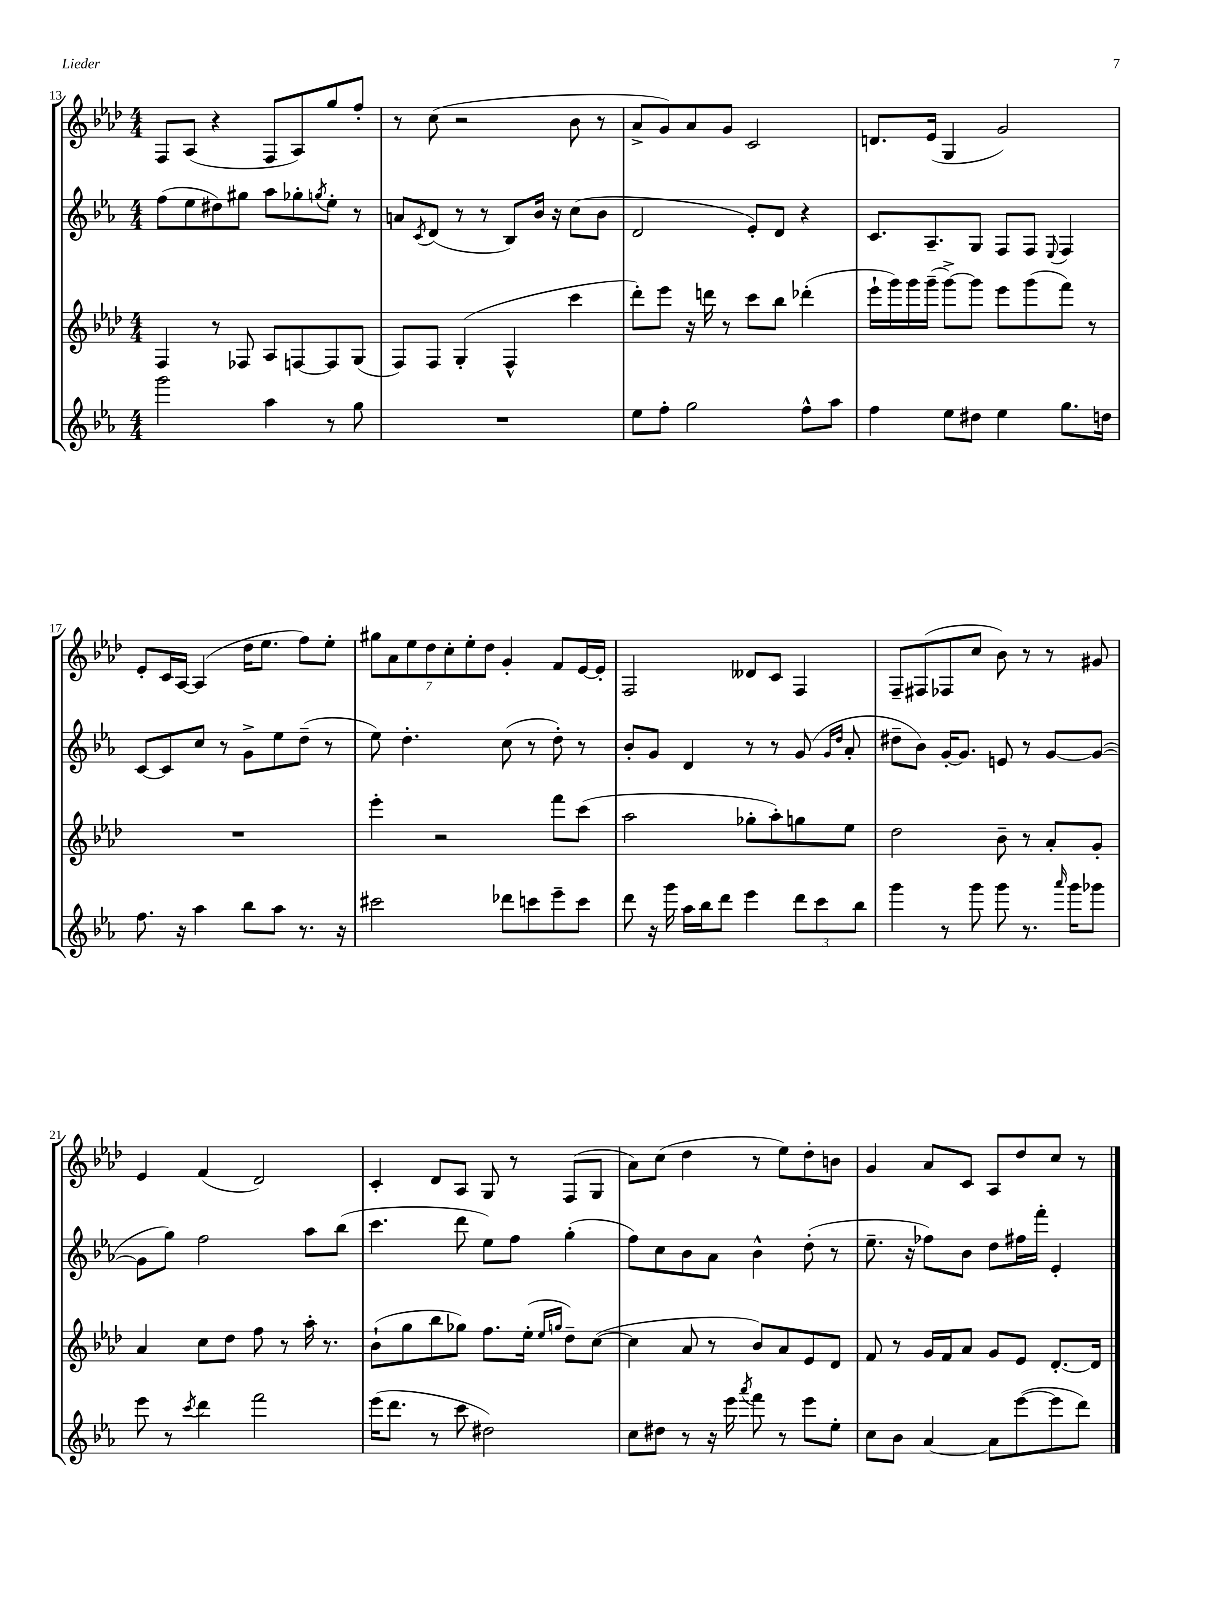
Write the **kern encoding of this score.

**kern	**kern	**kern	**kern
*part4	*part3	*part2	*part1
*staff4	*staff3	*staff2	*staff1
*clefG2	*clefG2	*clefG2	*clefG2
*k[b-e-a-]	*k[b-e-a-d-]	*k[b-e-a-]	*k[b-e-a-d-]
*M4/4	*M4/4	*M4/4	*M4/4
=13	=13	=13	=13
2ggg\	4F/	(8ff\L	8F/L
.	.	8ee-\	(8A-/J
.	8r	8dd#X\)	4r
.	8F-X/	8gg#X\J	.
4aa-\	8A-/L	8aa-\L	8F/L
.	[8Fn/	8gg-X'\	8A-/)
.	.	8qggn/	.
8r	8F/]	8ee-'\J	8gg/
8gg\	(8G/J	8r	8ff'/J
=14	=14	=14	=14
1r	8F/L)	8an/L	8r
.	.	8qc/	.
.	8F/J	(8d/J	(8cc\
.	(4G'/	8r	2r
.	.	8r	.
.	4F^^/	8B-/L)	.
.	.	16b-/Jk	.
.	.	16r	.
.	4ccc\	(8cc\L	8b-\
.	.	8b-\J	8r
=15	=15	=15	=15
8ee-\L	8ddd-'\L)	2d/	8a-^/L
8ff'\J	8eee-\J	.	8g/)
2gg\	16r	.	8a-/
.	16dddn\	.	.
.	8r	.	8g/J
.	8ccc\L	8e-'/L)	2c/
.	8bb-\J	8d/J	.
8ff^^\L	(4ddd-X'\	4r	.
8aa-\J	.	.	.
=16	=16	=16	=16
4ff\	16eee-`\LL	8.c/L	8.dn/L
.	16ggg\)	.	.
.	16ggg\	.	.
.	(16ggg~\JJ	8.A-~/	(16e-/Jk
8ee-\L	[8ggg^\L)	.	4G/
8dd#X\J	8ggg\J]	8G/J	.
4ee-\	8eee-\L	8F/L	2g/)
.	(8ggg\	8F/J	.
.	.	8qqE-/	.
8.gg\L	8fff\J)	4F/	.
.	8r	.	.
16ddn\Jk	.	.	.
!!LO:LB:g=z
=17	=17	=17	=17
8.ff\	1r	[8c/L	8e-'/L
.	.	8c/]	16c/L
16r	.	.	[16A-/JJ
4aa-\	.	8cc/J	(4A-/]
.	.	8r	.
8bb-\L	.	8g^\L	16dd-\KL
.	.	.	8.ee-\J
8aa-\J	.	8ee-\	.
8.r	.	(8dd~\J	8ff\L)
.	.	8r	8ee-'\J
16r	.	.	.
=18	=18	=18	=18
2ccc#X\	4eee-'\	8ee-\)	14gg#X\L
.	.	.	14a-\
.	.	4.dd'\	.
.	.	.	14ee-\
.	.	.	14dd-\
.	2r	.	.
.	.	.	14cc'\
.	.	.	14ee-'\
.	.	.	14dd-\J
8ddd-X\L	.	(8cc\	4g'/
8cccn\	.	8r	.
8eee-~\	8fff\L	8dd'\)	8f/L
8ccc\J	(8ccc\J	8r	[16e-/L
.	.	.	16e-'/JJ]
=19	=19	=19	=19
8ddd\	2aa-\	8b-'/L	2F/
16r	.	8g/J	.
16ggg\	.	.	.
16aa-\LL	.	4d/	.
16bb-\J	.	.	.
8ddd\J	.	.	.
4eee-\	8gg-X'\L	8r	8d--X/L
.	8aa-'\)	8r	8c/J
12ddd\L	8ggn\	(8g/	4F/
12ccc\	.	.	.
.	.	16qqg/LL	.
.	.	16qqdd/JJ	.
.	8ee-\J	8a-'/	.
12bb-\J	.	.	.
=20	=20	=20	=20
4ggg\	2dd-\	8dd#X~\L	8F~/L
.	.	8b-\J)	(8F#X/
8r	.	[16g'/KL	8F-X/
.	.	8.g/J]	.
8ggg\	.	.	8cc/J
8ggg\	8b-~\	8en/	8b-\)
8.r	8r	8r	8r
.	8a-'/L	[8g/L	8r
16qqaaa-/	.	.	.
16ggg\KL	.	.	.
8ggg-X\J	8g'/J	(8g/J_	8g#X/
!!LO:LB:g=z
=21	=21	=21	=21
8eee-\	4a-/	8g\L]	4e-/
8r	.	8gg\J)	.
8qccc/	.	.	.
4ddd\	8cc\L	2ff\	(4f/
.	8dd-\J	.	.
2fff\	8ff\	.	2d-/)
.	8r	.	.
.	16aa-'\	8aa-\L	.
.	8.r	.	.
.	.	(8bb-\J	.
=22	=22	=22	=22
(16eee-\KL	(8b-`\L	4.ccc\	4c'/
8.ddd\J	.	.	.
.	8gg\	.	.
8r	8bb-\	.	8d-/L
8ccc\	8gg-X\J)	8ddd\	8A-/J
2dd#X\)	8.ff\L	8ee-\L)	8G/
.	.	8ff\J	8r
.	(16ee-'\Jk	.	.
.	16qqee-/LL	.	.
.	16qqggn/JJ	.	.
.	8dd-~\L)	(4gg'\	(8F/L
.	([8cc\J	.	8G/J
=23	=23	=23	=23
8cc\L	4cc\]	8ff\L)	8a-\L)
8dd#X\J	.	8cc\	(8cc\J
8r	8a-/	8b-\	4dd-\
16r	8r	8a-\J	.
16eee-\	.	.	.
8qaaa-/	.	.	.
8fff\	8b-/L)	4b-^^\	8r
8r	8a-/	.	8ee-\L)
8eee-\L	8e-/	(8dd'\	8dd-'\
8ee-'\J	8d-/J	8r	8bn\J
=24	=24	=24	=24
8cc\L	8f/	8.ee-~\	4g/
8b-\J	8r	.	.
.	.	16r	.
[4a-/	16g/LL	8ff-X\L)	8a-/L
.	16f/J	.	.
.	8a-/J	8b-\J	8c/J
8a-\L]	8g/L	8dd\L	8A-/L
([8eee-\	8e-/J	16ff#X\L	8dd-/
.	.	16fff'\JJ	.
8eee-\]	[8.d-'/L	4e-'/	8cc/J
8ddd\J)	.	.	8r
.	16d-/Jk]	.	.
==	==	==	==
*-	*-	*-	*-
